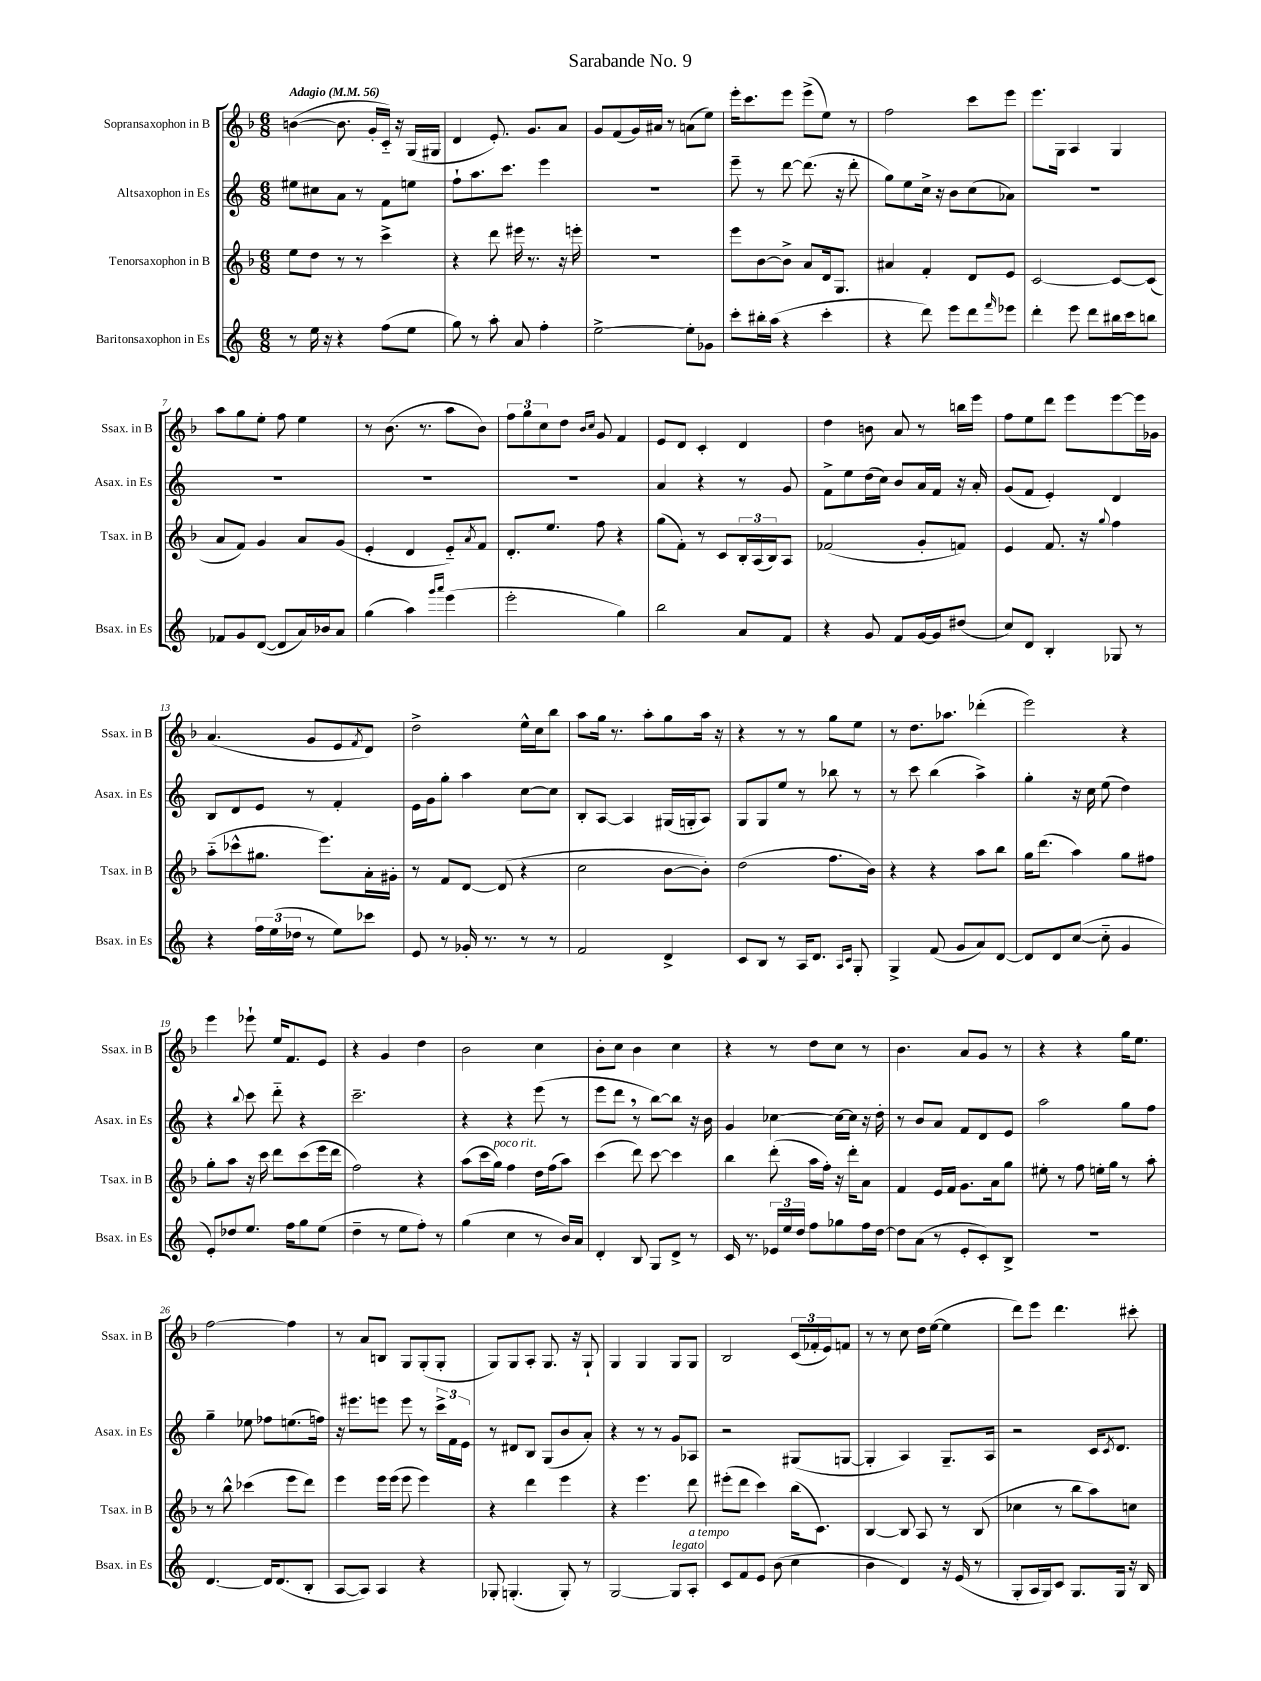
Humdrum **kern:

**kern	**kern	**kern	**kern
*staff4	*staff3	*staff2	*staff1
*clefG2	*clefG2	*clefG2	*clefG2
*k[]	*k[b-]	*k[]	*k[b-]
*M6/8	*M6/8	*M6/8	*M6/8
*MM56	*MM56	*MM56	*MM56
8r	8ee	8ee#	([4b
16ee	8dd	8cc#	.
16r	.	.	.
4r	8r	8a	8.b]
.	8r	8r	.
.	.	.	16g'
(8ff	4ccc^	8f	16c'~)
.	.	.	16r
8ee	.	8ee	(16G
.	.	.	16G#
=	=	=	=
8gg)	4r	8ff`	4d
8r	.	8.aa	.
8aa'	8ddd	.	8.e')
.	.	8.ccc	.
8a	16eee#	.	.
.	8.r	.	8.g
4ff'	.	4eee	.
.	16r	.	8a
.	16eee'	.	.
=	=	=	=
[2ee^	2.r	2.r	8g
.	.	.	(8f
.	.	.	16g)
.	.	.	16a#
.	.	.	8r
8ee']	.	.	(8a
8g-	.	.	8ee)
=	=	=	=
8ccc'	8eee	8eee~	16eee'
.	.	.	8.ccc
16bb#'	[8b-	8r	.
(16aa	.	.	.
4r	8b-^]	[8ddd	8eee
.	8a	(8.ddd]	(8eee^
4ccc'	16d	.	8ee)
.	8.G	16r	.
.	.	8ddd'	8r
=	=	=	=
4r	4a#	8gg)	2ff
.	.	8ee	.
8ddd)	4f'	16cc^	.
.	.	16r	.
8eee	.	8b	.
8ddd	8d	(8cc	8ccc
16qqfff	.	.	.
8eee-	8e	8a-)	8eee
=	=	=	=
4ddd'	[2c	2.r	8.eee
.	.	.	16G
8eee	.	.	4A
8ddd	.	.	.
16bb#	8c_	.	4G
16ccc	.	.	.
8bb	(8c]	.	.
=	=	=	=
8f-	8a	2.r	8aa
8g	8f)	.	8gg
([8d	4g	.	8ee'
8d]	.	.	8ff
16a)	8a	.	4ee
16b-	.	.	.
8a	(8g	.	.
=	=	=	=
(4gg	4e'	2.r	8r
.	.	.	(8.b-
4aa)	4d	.	.
.	.	.	8.r
16qqggg	.	.	.
16qqaaa	.	.	.
(4eee	8e'~)	.	8aa
.	8qa	.	.
.	8f	.	8b-)
=	=	=	=
2eee'	8.d'	2.r	12ff
.	.	.	12gg
.	.	.	12cc
.	8.ee	.	.
.	.	.	8dd
.	.	.	16qqb-
.	.	.	16qqcc
.	8ff	.	8g
4gg)	4r	.	4f
=	=	=	=
2bb	(8gg	4a	8e
.	8f')	.	8d
.	8r	4r	4c'
.	8c	.	.
8a	24B-'	8r	4d
.	(24A	.	.
.	24B-)	.	.
8f	8A	8g	.
=	=	=	=
4r	(2f-	8f^	4dd
.	.	8ee	.
8g	.	(16dd	8b
.	.	16cc)	.
8f	.	8b	8a
[16g	8g'	16a	8r
16g]	.	16f	.
(8dd#	8f)	16r	16bb
.	.	16a'	16eee
=	=	=	=
8cc)	4e	(8g	8ff
8d	.	8f	8ee
4B'	8.f	4e')	8ddd
.	.	.	8eee
.	16r	.	.
.	8qqgg	.	.
8G-	4ff	4d	[8eee
8r	.	.	16eee]
.	.	.	16g-
=	=	=	=
4r	(8aa'~	8B	(4.a
.	8ccc-^^	8d	.
24ff	8.gg#	8e	.
(24ee	.	.	.
24dd-	.	.	.
8r	.	8r	8g
.	8.eee)	.	.
8ee)	.	4f'	8e
.	.	.	8qf
8ccc-	16a'	.	8d)
.	16g#'	.	.
=	=	=	=
8e	8r	16e	2dd^
.	.	16g	.
8r	8f	8gg'	.
16g-'	[8d	4aa	.
8.r	.	.	.
.	(8d]	.	.
8r	4r	[8cc	16ee^^
.	.	.	16cc
8r	.	8cc]	8bb-
=	=	=	=
2f	2cc	8B'	8aa
.	.	[8A	16gg
.	.	.	8.r
.	.	4A]	.
.	.	.	8aa'
4d^	[8b-	(16G#	8gg
.	.	16G'	.
.	8b-'])	8A)	16aa
.	.	.	16r
=	=	=	=
8c	(2dd	8G	4r
8B	.	8G	.
8r	.	8ee	8r
16A	.	8r	8r
8.d	.	.	.
.	8.ff	8bb-	8gg
16qqA	.	.	.
16qqc	.	.	.
8G'	.	8r	8ee
.	16b-)	.	.
=	=	=	=
4G^	4r	8r	8r
.	.	8ccc	8.dd
(8f	4r	(4bb	.
.	.	.	8.aa-
8g	.	.	.
8a)	8aa	4aa^)	(4ddd-'
[8d	8bb-	.	.
=	=	=	=
8d]	16gg	4gg'	2eee)
.	(8.ddd	.	.
8d	.	.	.
([8cc	4aa)	16r	.
.	.	16cc	.
8cc'~]	.	(8ee	.
4g	8gg	4dd)	4r
.	8ff#	.	.
=	=	=	=
8e')	8gg'	4r	4eee
8dd-	8aa	.	.
.	.	8qqbb	.
8.ee	16r	8ccc	8eee-`
.	16ccc	.	.
.	8ddd	8ddd'~	16ee
16ff	.	.	8.f
8gg	(8ccc	4r	.
(8ee	16eee	.	8e
.	16ddd	.	.
=	=	=	=
4dd~	2ff)	2.ccc~	4r
8r	.	.	4g
8ee	.	.	.
8ff')	4r	.	4dd
8r	.	.	.
=	=	=	=
(4gg	(8aa	4r	2b-
.	16ccc	.	.
.	16gg)	.	.
4cc	4ff	4r	.
8r	16dd	(8eee	4cc
.	(16ff	.	.
16b)	8aa)	8r	.
16a	.	.	.
=	=	=	=
4d'	(4ccc	8eee	8b-'
.	.	8ddd	8cc
8B	8ddd)	8r	4b-
8G	[8ccc	[8bb)	.
8d^	4ccc]	8bb]	4cc
8r	.	16r	.
.	.	16b	.
=	=	=	=
16c	4bb-	4g	4r
8.r	.	.	.
24e-	(8ddd'	[4cc-	8r
24ee	.	.	.
24dd	.	.	.
8ff	16aa	.	8dd
.	16ff')	.	.
8gg-	16r	16cc-_	8cc
.	16ddd'	16cc-]	.
16ff	8a	16r	8r
[16dd	.	16dd'	.
=	=	=	=
8dd]	4f	8r	4.b-
(8a	.	8b	.
8r	16e	8a	.
.	16f	.	.
8e'	8.g	8f	8a
8c')	.	8d	8g
.	16a	.	.
8B^	8gg	8e	8r
=	=	=	=
2.r	8ee#'	2aa	4r
.	8r	.	.
.	8ff	.	4r
.	16ee'	.	.
.	16gg	.	.
.	8r	8gg	16gg
.	.	.	8.ee
.	8aa'	8ff	.
=	=	=	=
[4.d	8r	4gg~	[2ff
.	8bb-^^	.	.
.	(4ccc-	8ee-	.
16d]	.	8ff-	.
(8.d	.	.	.
.	8eee	(8.ee	4ff]
8B'	8ddd)	.	.
.	.	16ff)	.
=	=	=	=
[8A	4eee	16r	8r
.	.	8.eee#	.
8A])	.	.	8a
4A	16eee	8eee	8B
.	(16eee	.	.
.	8eee	8eee	8G
4r	4eee)	8r	(8G'
.	.	24ccc^	8G'
.	.	24f	.
.	.	24e	.
=	=	=	=
8G-'	4r	8r	8G)
(4.G'	.	8d#	8G
.	4ddd	8B	8A'
.	.	(8G	8.G
8G')	4eee	8b	.
.	.	.	16r
8r	.	8a')	8G`
=	=	=	=
[2G	4r	4r	4G
.	4.eee	8r	4G
.	.	8r	.
8G]	.	8g	8G
8A'	8ddd	8A-	8G
=	=	=	=
8c	(8eee#'	2r	2B-
8f	8ddd	.	.
8e	4ccc)	.	.
(8b	.	.	.
4cc	(16bb-	(8G#	(24c
.	.	.	24f-'
.	8.c)	.	.
.	.	.	24e)
.	.	[8G	8f
=	=	=	=
4b	[4B-	4G']	8r
.	.	.	8r
4d)	8B-]	4A)	8cc
.	8A	.	16dd
.	.	.	([16ee
16r	8r	8.G~	4ee]
(16e	.	.	.
8r	(8B-	.	.
.	.	16A	.
=	=	=	=
8G'	4cc-	2r	8ddd)
16A	.	.	8eee
16G)	.	.	.
8c	8r	.	4.ddd
8.G	8bb-	.	.
.	8aa)	16c	.
.	.	8qc	.
16G	.	8.d	.
16r	8cc	.	8ccc#'
16B	.	.	.
==	==	==	==
*-	*-	*-	*-
